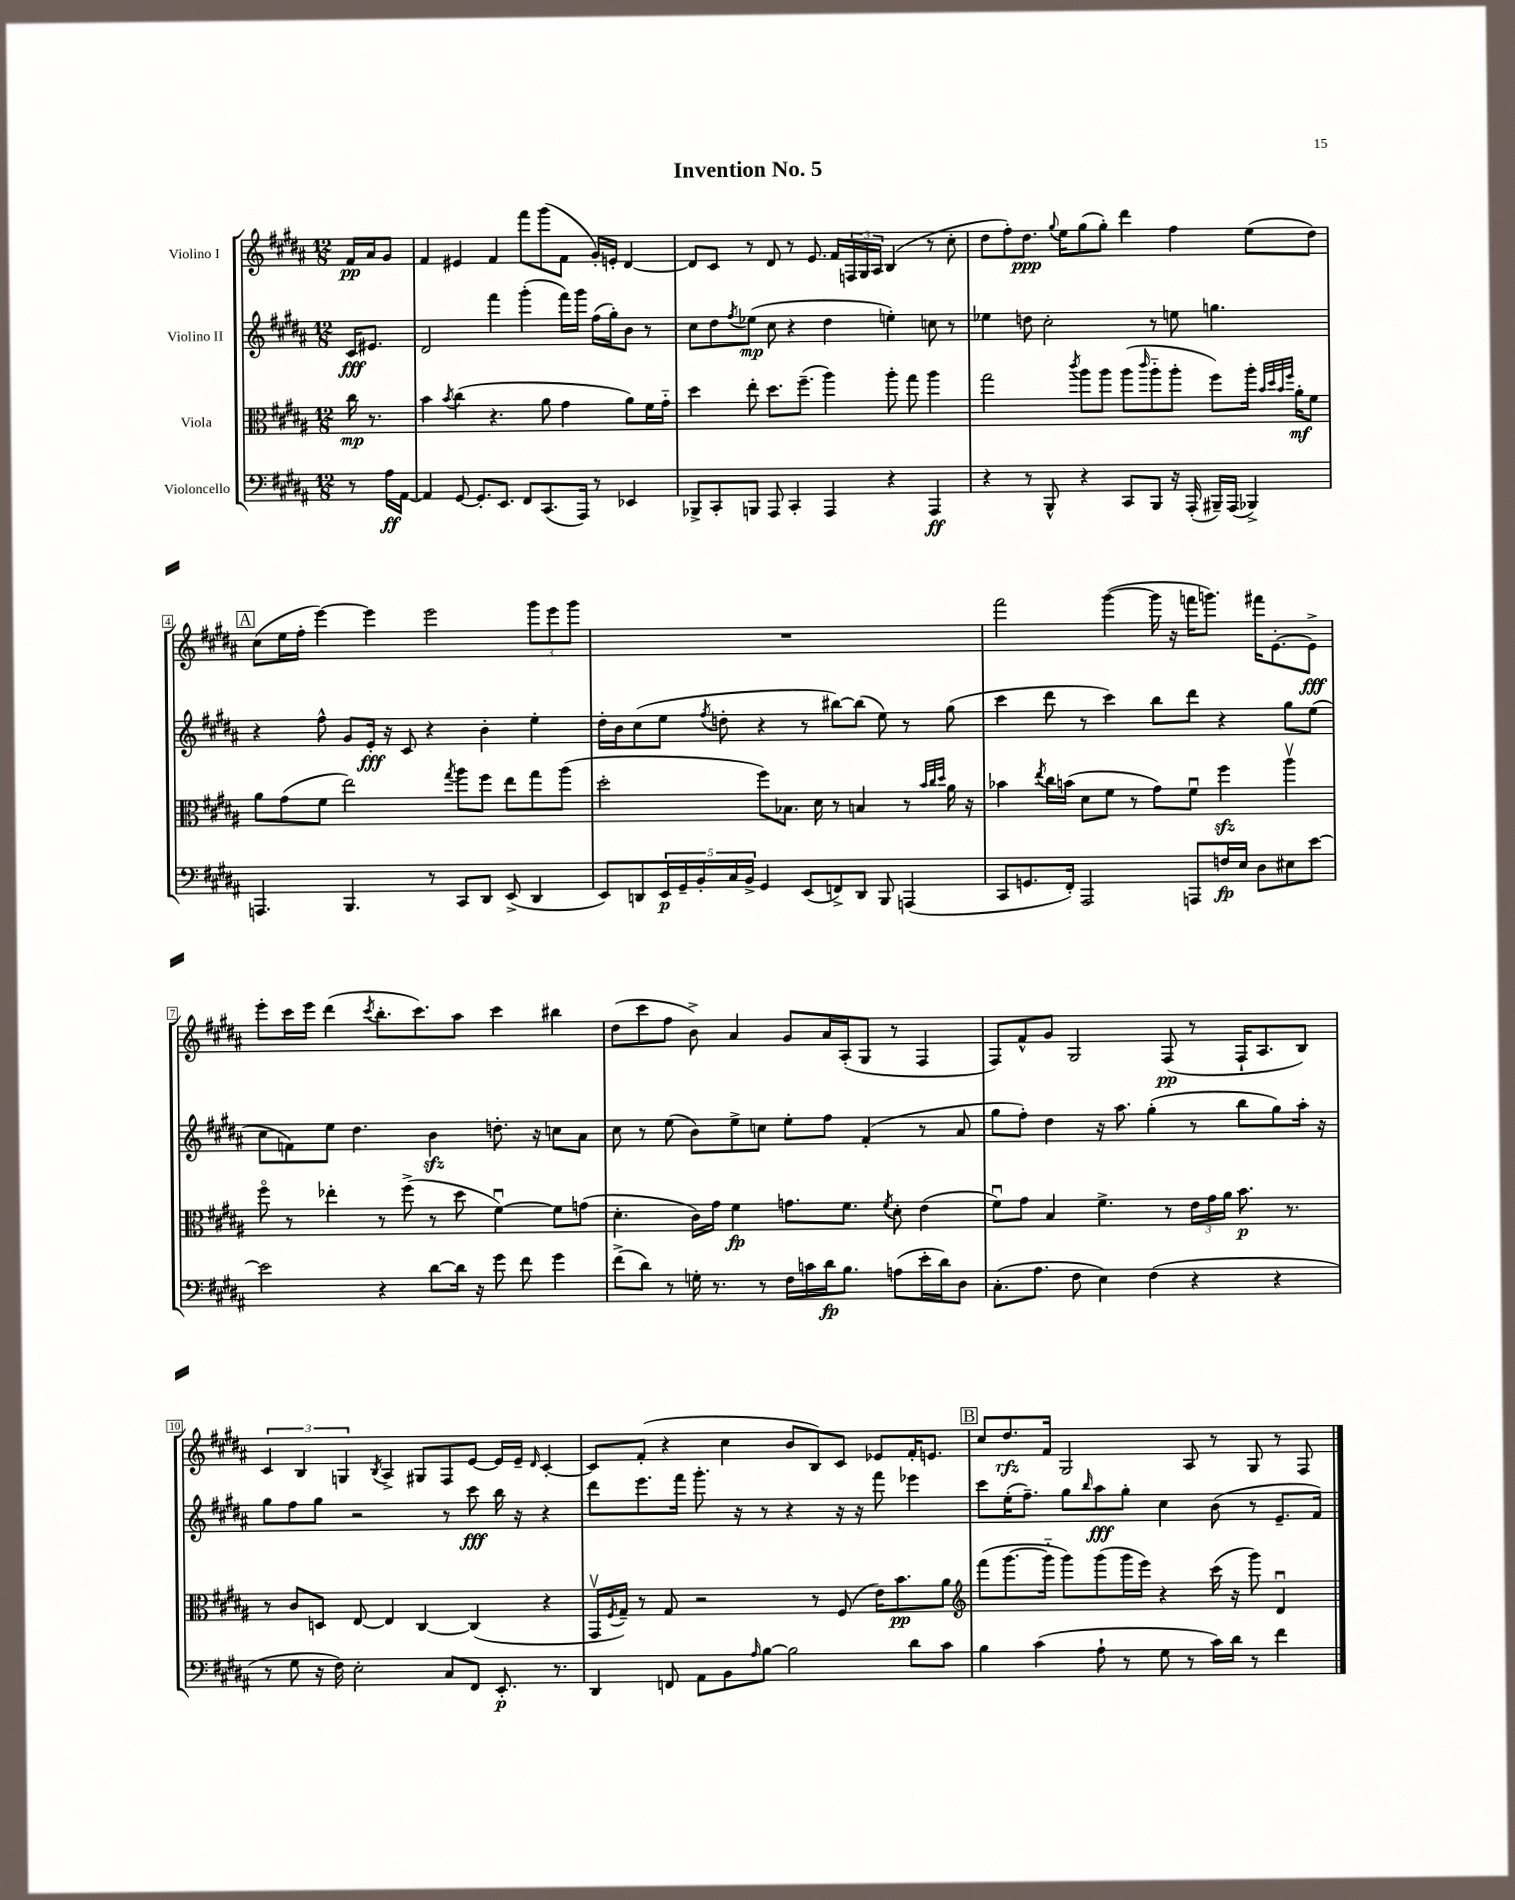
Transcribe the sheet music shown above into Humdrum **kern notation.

**kern	**kern	**kern	**kern
*staff4	*staff3	*staff2	*staff1
*clefF4	*clefC3	*clefG2	*clefG2
*k[f#c#g#d#a#]	*k[f#c#g#d#a#]	*k[f#c#g#d#a#]	*k[f#c#g#d#a#]
*M12/8	*M12/8	*M12/8	*M12/8
8r	16cc#	16c#	16f#
.	8.r	8.e#	16a#
16A#	.	.	8g#
[16AA#	.	.	.
=	=	=	=
4AA#]	4b	2d#	4f#
.	8qb	.	.
[8GG#	(4cc#	.	4e#
8.GG#']	.	.	.
.	4.r	4fff#	4f#
8.EE	.	.	.
8FF#	.	(4ggg#'	8fff#
(8.CC#	8a#	.	(8ggg#
.	4g#	16fff#)	8f#
16AAA#)	.	16ggg#	.
8r	.	(16ff#	16g#')
.	.	16gg#')	16e'
4EE-	8a#)	8b	[4d#
.	16f#	8r	.
.	16g#'~	.	.
=	=	=	=
8BBB-^	4dd#	8cc#	8d#]
8CC#'	.	8dd#	8c#
.	.	8qff#	.
8BBB	8ee'	(8ee-	8r
8AAA#	8.dd#	8cc#	8d#
4CC#'	.	4r	8r
.	(8.ff#~	.	.
.	.	.	8.e
4AAA#	4aa#)	4dd#	.
.	.	.	16f#
.	.	.	24F
.	.	.	24G#
.	.	.	24A#
4r	8aa#'	4ee')	(4B
.	8gg#	.	.
4AAA#	4aa#	8cc	8r
.	.	8r	8cc#'
=	=	=	=
4r	2gg#	4ee-	8dd#
.	.	.	8ff#')
8r	.	8dd	8.dd#
8BBB^^	.	2cc#'	.
.	.	.	8qqgg#
.	.	.	16ee
.	8qccc#	.	.
4r	8aa#	.	(8gg#
.	8aa#	.	8gg#')
8CC#	(8aa#	.	4ddd#
.	16qqccc#	.	.
8BBB	8aa#'~	8r	.
16r	8aa#'	8ee	4ff#
(16AAA#'	.	.	.
16BBB#~)	8ff#)	4.gg	.
(16AAA#	.	.	.
4BBB-^)	16aa#'	.	(8ee
.	32qqb	.	.
.	32qqdd#	.	.
.	32qqb	.	.
.	32qqff#	.	.
.	16a#'	.	.
.	8f#	.	8dd#)
=	=	=	=
4.AAA	8a#	4r	(8cc#
.	(8g#	.	16ee
.	.	.	16ff#'
.	8f#	8ff#^^	[4eee)
4.BBB	2ee)	8g#	.
.	.	16e'	4eee]
.	.	16r	.
.	.	8c#	.
8r	.	4r	2eee
.	8qgg#	.	.
8CC#	8aa#	.	.
8DD#	8ff#	4b'	.
(8EE^	8ee	.	.
4DD#	8gg#	4ee'	12ggg#
.	.	.	12eee
.	(8aa#	.	.
.	.	.	12ggg#
=	=	=	=
8EE)	2dd#'	16dd#'	1.r
.	.	16b	.
8DD	.	(8cc#	.
20EE	.	8ee	.
20GG#~	.	.	.
20BB'	.	.	.
.	.	8qff#	.
.	.	8dd'	.
20C#	.	.	.
20BB^	.	.	.
4GG#	8ff#)	4r	.
.	8.B-	.	.
(8EE	.	8r	.
.	16d#	.	.
8FF^)	8r	[8bb#)	.
8DD	4B	(8bb#]	.
8BBB	.	8ee)	.
(4AAA	8r	8r	.
.	32qqb	.	.
.	32qqcc#	.	.
.	32qqdd#	.	.
.	16a#	(8gg#	.
.	16r	.	.
=	=	=	=
8CC#	4b-	4ccc#	2fff#
8.GG	.	.	.
.	8qee	.	.
.	16cc#	8ddd#	.
16FF#')	(16b	.	.
2AAA#	8d#	8r	.
.	8f#	4ccc#)	([4ggg#
.	8r	.	.
.	8g#)	8bb	16ggg#]
.	.	.	16r
8AAA	8f#u	8ddd#	16fff
.	.	.	8.ggg)
16F	4ff#	4r	.
16E	.	.	.
8D#	.	.	16fff#
.	.	.	[8.e'
8E#	4aa#v	8gg#	.
[8e	.	(8ee	8e^]
=	=	=	=
2e]	8ff#o	8cc#	8eee'
.	8r	8f)	16ccc#
.	.	.	16eee
.	4ee-'	8ee	(4ddd#
.	.	4.dd#	.
.	.	.	8qccc#
4r	8r	.	8.bb'
.	(8ff#^	.	.
.	.	.	8.ccc#)
[8d#	8r	4b	.
16d#]	8dd#	.	8aa#
16r	.	.	.
8g#	[4f#u)	8.dd'	4ccc#
8f#	.	.	.
.	.	16r	.
4g#	8f#]	8cc	4bb#
.	(8g	8a#	.
=	=	=	=
(8f#^	4.d#'	8cc#	(8dd#
8d#)	.	8r	8ccc#
8r	.	(8ee	8ff#
16G'	16c#)	8b)	8b^)
8.r	16g#	.	.
.	4f#	8ee^	4a#
8r	.	8cc	.
16F#	8.g	8ee'	8g#
16c	.	.	.
16d#	.	8ff#	16a#
8.B	8.f#	.	(16A#'
.	.	(4f#'	8G#
.	8qf#	.	.
(8A	8d#'	.	8r
16e'	(4e	8r	4F#
16d#)	.	.	.
8D#	.	8a#	.
=	=	=	=
(8.C#'	8f#u)	8gg#	8F#)
.	8g#	8ff#')	8f#^^
8.A#	.	.	.
.	4B	4dd#	8g#
8F#	.	.	2G#
4E)	4.f#^	16r	.
.	.	8.aa#	.
(4F#	.	(4gg#'	.
.	8r	.	(8F#
4r	24e	8r	8r
.	24g#	.	.
.	24a#	.	.
.	8.b	8bb	16F#`
.	.	.	8.A#
4r	.	8gg#)	.
.	8.r	.	.
.	.	16aa#'	8B)
.	.	16r	.
=	=	=	=
8r	8r	8gg#	6c#
8G#	8c#	8ff#	.
.	.	.	6B
16r	8D	8gg#	.
16F#)	.	.	.
.	.	.	6G
2E'	[8E	2r	.
.	.	.	8qB
.	4E]	.	4A#^
.	[4C#	.	8G#
8C#	.	8r	8F#
8FF#	(4C#]	8ccc#	[8e
8.EE'	.	16bb	16e]
.	.	16r	16e~
.	.	.	16qqd#
.	4r	4r	[4c#'
8.r	.	.	.
=	=	=	=
4DD#	16GG#v	8ddd#	8c#]
.	8qF#	.	.
.	16G#~)	.	.
.	8r	8.eee	(8f#'
8FF	8G#	.	4r
.	.	16fff#	.
8AA#	2r	8.ggg#'	.
8BB	.	.	4cc#
.	.	16r	.
16qqA#	.	.	.
[8B	.	8r	.
2B]	.	4r	8b
.	8r	.	8B)
.	(8F#	16r	8c#
.	.	16r	.
.	16e)	8fff#	8e-
.	8.b	.	.
8d#	.	4eee-	16f#'
.	.	.	8.e
8c#	8a#	.	.
=	=	=	=
*	*clefG2	*	*
4B	(8fff#	8ccc#	8cc#
.	[8.ggg#	(16ee'	8.dd#
.	.	8.ff#~)	.
(4c#	.	.	.
.	16ggg#'~]	.	16f#
.	8ggg#)	8gg#	2G#
.	.	16qqbb	.
8A#`	(8ggg#	8aa#	.
8r	16ggg#	8gg#'	.
.	16eee)	.	.
8G#	4r	4cc#	.
8r	.	.	8A#
16c#)	(16ccc#	(8b	8r
16d#	16r	.	.
8r	8ggg#)	8r	8G#
4f#	4d#u	8.e~	8r
.	.	.	8F#
.	.	16f#)	.
==	==	==	==
*-	*-	*-	*-
